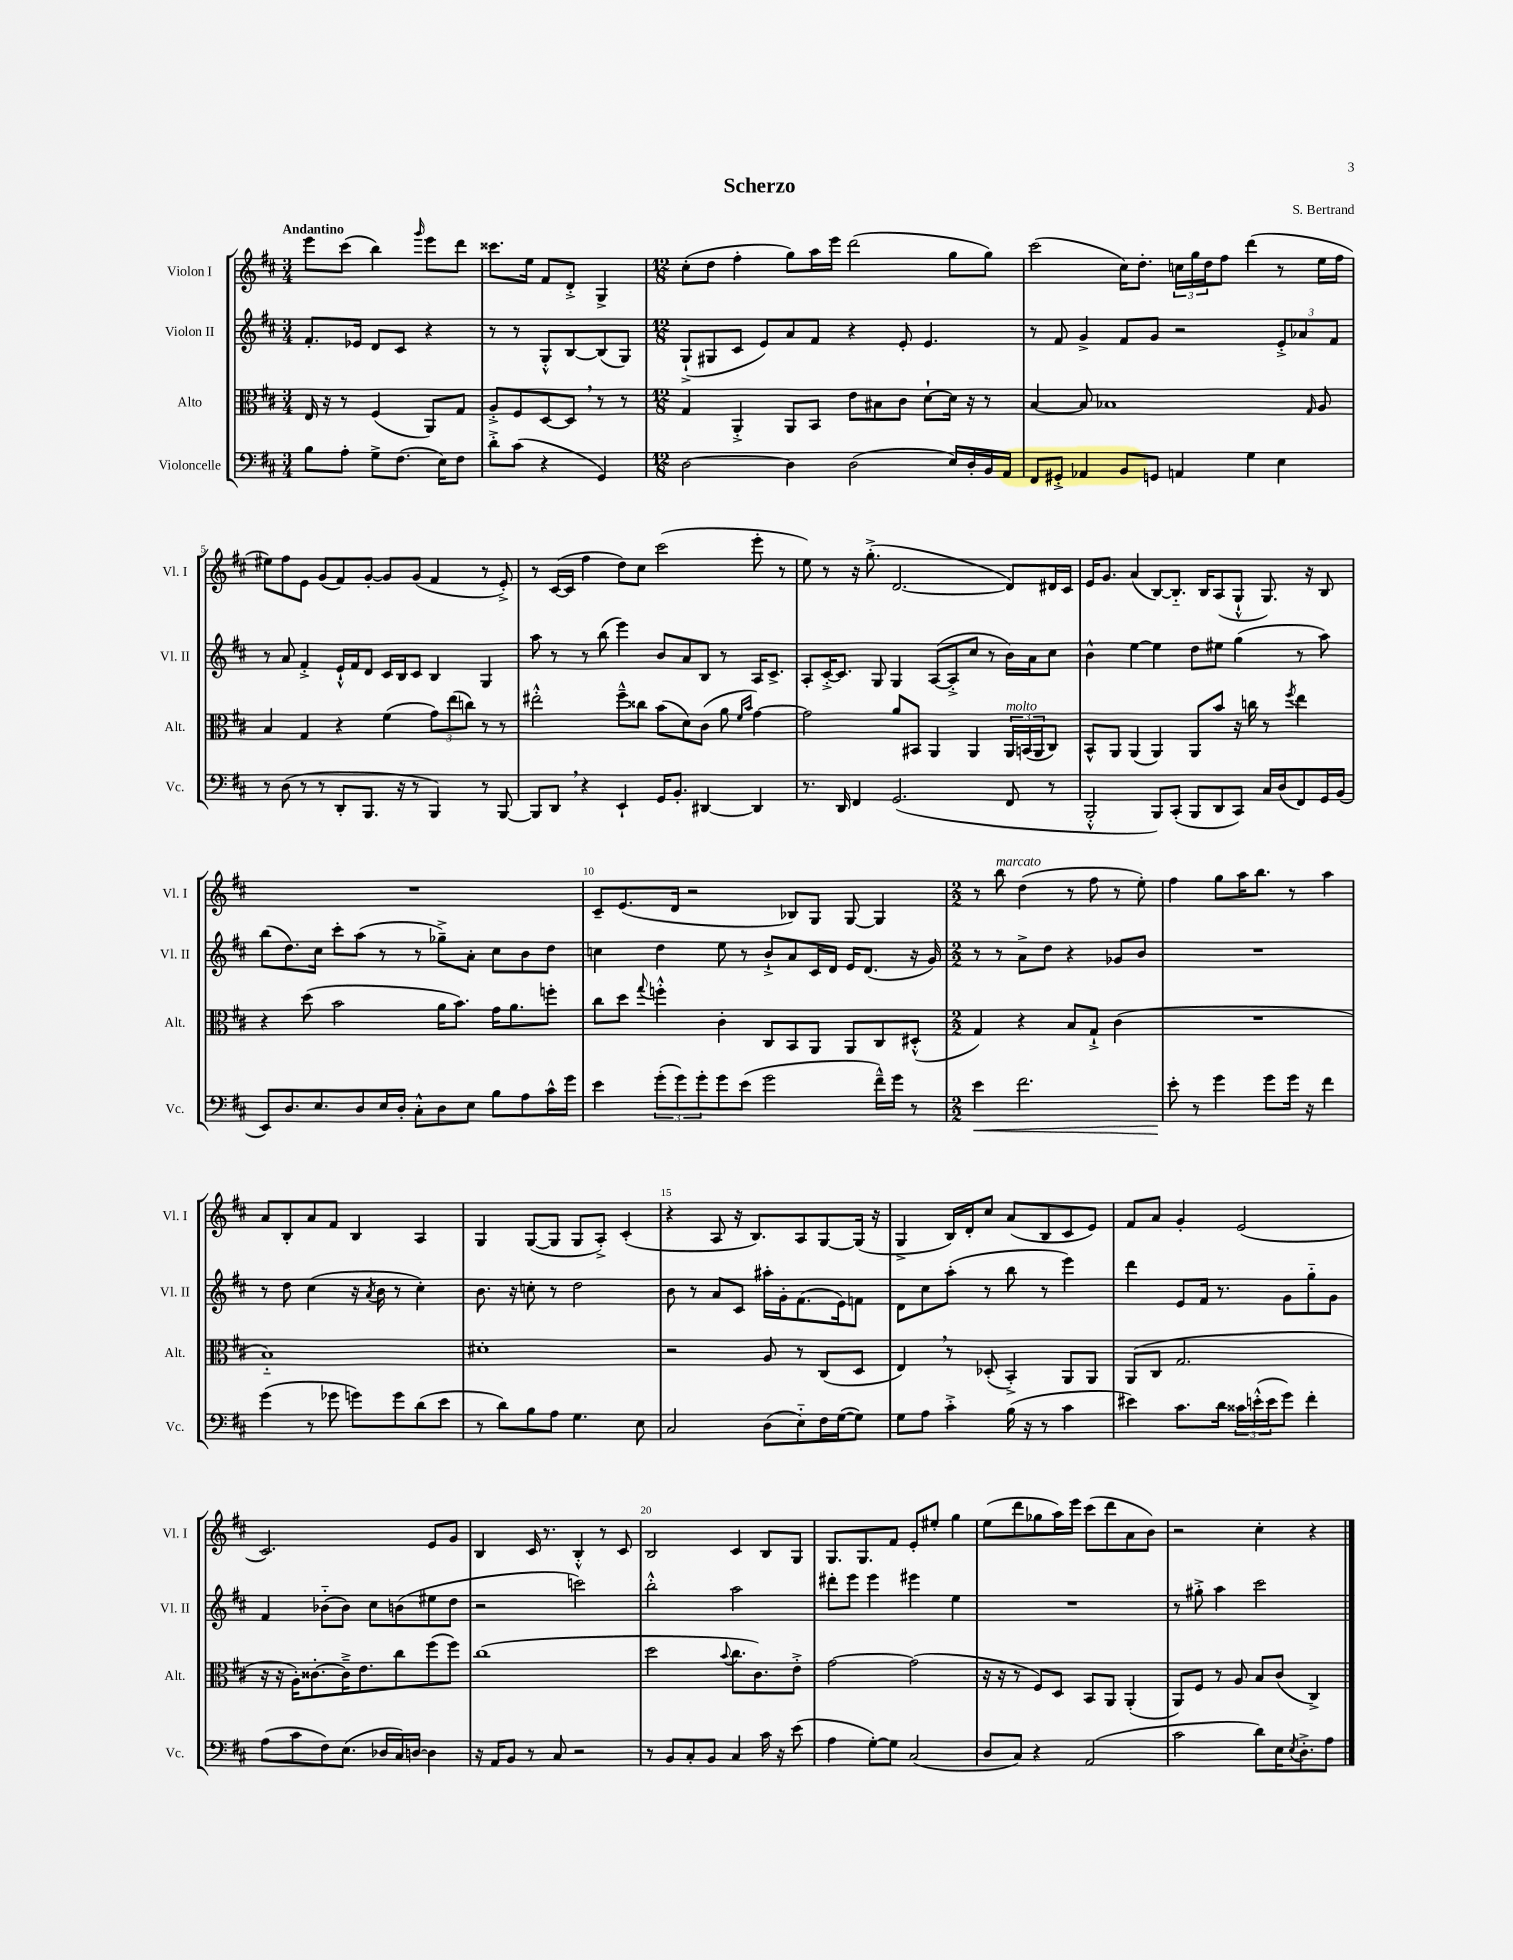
\header { title = "Scherzo" composer = "S. Bertrand" }
<<
\new StaffGroup <<
\new Staff = "s0" \with { instrumentName = "Violon I" shortInstrumentName = "Vl. I" } {
    \clef treble \key d \major \numericTimeSignature \time 3/4 \tempo "Andantino"
    e'''8 cis'''8( b''4) \grace { g'''16 } e'''8 d'''8 |
    cisis'''8. e''16 fis'8 d'8-.-> g4-> |
    \numericTimeSignature \time 12/8 cis''8-.( d''8 fis''4-. g''8) a''16 e'''16 d'''2( g''8 g''8) |
    cis'''2( cis''16) d''8.-. \tuplet 3/2 { c''16 g''16 d''16 } fis''8 d'''4( r8 e''16 fis''16 |
    eis''8) fis''8 e'8 g'8( fis'8) g'8~-. g'8 g'8( fis'4 r8 e'8-.->) |
    r8 cis'16~( cis'16 fis''4 d''8) cis''8 cis'''2( e'''8-. r8 |
    e''8) r8 r16 g''8.-.->( d'2.~ d'8) dis'16 cis'16 |
    e'16 g'8. a'4( b8~) b8.-_ b16 a8( g8-!-^ g8.) r16 b8 |
    R1. |
    cis'8-- e'8.( d'16 r2 bes8) g8 g8~ g4 |
    \numericTimeSignature \time 2/2 r8 b''8^\markup { \italic "marcato" } d''4( r8 fis''8 r8 e''8-.) |
    fis''4 g''8 a''16 b''8. r8 a''4 |
    a'8 b8-. a'8 fis'8 b4 a4 |
    g4 g8~( g8 g8 a8-.->) cis'4-.( |
    r4 a8 r16 b8.) a8 g8~ g16( r16 |
    g4-> b16) d'16-. cis''8 a'8( b8 cis'8 e'8) |
    fis'8 a'8 g'4-. e'2( |
    cis'2.) e'8 g'8 |
    b4 cis'16 r8. b4-.-^ r8 cis'8 |
    b2 cis'4 b8 g8 |
    g8. g8. fis'8 e'8-. eis''8-. g''4 |
    e''8( d'''8 ges''8 a''16) e'''16 cis'''8( d'''8 a'8 b'8) |
    r2 cis''4-. r4 \bar "|." |
}
\new Staff = "s1" \with { instrumentName = "Violon II" shortInstrumentName = "Vl. II" } {
    \clef treble \key d \major \numericTimeSignature \time 3/4
    fis'8.-. ees'16 d'8 cis'8 r4 |
    r8 r8 g8-.-^ b8~ b8( g8) |
    \numericTimeSignature \time 12/8 g8-!->( gis8 cis'8 e'8) a'8 fis'8 r4 e'8-. e'4. |
    r8 fis'8 g'4-> fis'8 g'8 r2 \tuplet 3/2 { e'8-.-> aes'8 fis'8 } |
    r8 a'8 fis'4-.-> e'16-!-^ fis'16 d'8 cis'16 b16 cis'8 b4 g4 |
    a''8 r8 r8 b''8( e'''4) b'8 a'8 b8 r8 a16 cis'8.-> |
    a8-. cis'16~-.-> cis'8. g8 g4 a8~( a8-.-> cis''8 r8 b'16) a'16 cis''8 |
    b'4-^ e''4~ e''4 d''8 eis''8 g''4( r8 a''8) |
    b''8( d''8.) cis''16 cis'''8-. a''8( r8 r8 ges''8--->) a'8-. cis''8 b'8 d''8 |
    c''4 d''4 e''8 r8 b'8-!-> a'8 cis'16 d'16 e'16 d'8.( r16 g'16) |
    \numericTimeSignature \time 2/2 r8 r8 a'8-> d''8 r4 ges'8 b'8 |
    R1 |
    r8 d''8 cis''4( r16 \acciaccatura { a'8 } b'16 r8 cis''4-.) |
    b'8. r16 c''8-. r8 d''2 |
    b'8 r8 a'8 cis'8 ais''16-. g'16-. fis'8.( e'16) f'8 |
    d'8 cis''8 a''8-.( r8 b''8 r8 e'''4) |
    d'''4 e'8 fis'16 r8. g'8 g''8-_ g'8 |
    fis'4 bes'8-_( bes'8) cis''8 b'8( eis''8 d''8 |
    r2 c'''2) |
    b''2-.-^ a''2 |
    dis'''8-. e'''8 e'''4 eis'''4 e''4 |
    R1 |
    r8 gis''8-.-> a''4 cis'''2 \bar "|." |
}
\new Staff = "s2" \with { instrumentName = "Alto" shortInstrumentName = "Alt." } {
    \clef alto \key d \major \numericTimeSignature \time 3/4
    e16 r16 r8 fis4( a,8) g8 |
    a8-.-> fis8 d8~ d8 \breathe r8 r8 |
    \numericTimeSignature \time 12/8 g4 a,4-.-> a,8 b,8 e'8 bis8 cis'8 d'8~-! d'16 r16 r8 |
    b4~ b8 bes1 \grace { g16 } a8 |
    b4 g4 r4 fis'4( \tuplet 3/2 { g'8) e''8( c''8) } r8 r8 |
    eis''2-.-^ fis''8---^ cisis''8 b'8( d'8) cis'8( a'8 \grace { fis'16 b'16 } g'4~) |
    g'2 a'8 bis,8 a,4 a,4 \tuplet 3/2 { a,16^\markup { \italic "molto" } b,16( a,16 } cis8) |
    b,8-^ a,8 a,4( a,4) a,8 b'8 r16 c''16 r8 \acciaccatura { fis''8 } e''4 |
    r4 d''8( b'2 a'16 b'8.) g'16 a'8. f''8-. |
    cis''8 d''8 \appoggiatura { g''8 } f''4-.-^ cis'4-. cis8 b,8 a,8 a,8 cis8 dis8-.-^( |
    \numericTimeSignature \time 2/2 g4) r4 b8 g8-!-> cis'4( |
    R1 |
    b1-_) |
    dis'1-. |
    r2 a8 r8 cis8( d8 |
    e4) \breathe r8 des8-.( b,4-.->) a,8 a,8 |
    a,8( cis8 g2. |
    r16 r16 a16-.) cisis'8.~-. cisis'16---> e'8. cis''8 fis''8( fis''8) |
    cis''1( |
    d''2 \appoggiatura { b'8 } cis''8. cis'8.) e'8-.-> |
    g'2~ g'2( |
    r16 r16 r8 fis8) d8 b,8 a,8 a,4-.( |
    a,8) fis8 r8 a8 b8 cis'8( cis4->) \bar "|." |
}
\new Staff = "s3" \with { instrumentName = "Violoncelle" shortInstrumentName = "Vc." } {
    \clef bass \key d \major \numericTimeSignature \time 3/4
    b8 a8-. g8-> fis8.( e16) fis8 |
    d'8-.-> cis'8( r4 g,4) |
    \numericTimeSignature \time 12/8 d2~ d4 d2( e16) d16-. b,16 a,16 |
    fis,8 gis,8-.-> aes,4 b,8 g,8 a,4 g4 e4 |
    r8 d8( r8 r8 d,8-. b,,8. r16 r8 b,,4) r8 b,,8~ |
    b,,8 d,8 \breathe r4 e,4-! g,16 b,8.-. dis,4~ dis,4 |
    r8. d,16 fis,4 g,2.( fis,8 r8 |
    b,,2-.-^ b,,8) cis,8-.( b,,8 d,8 cis,8) cis16 d16( fis,8) g,16 b,16( |
    e,8) d8. e8. d8 e16 d16-. cis8-.-^ d8 e8 b8 a8 cis'16-^ g'16 |
    e'4 \tuplet 3/2 { g'8-.( g'8) g'8-. } g'8 e'8( g'2 fis'16---^) g'16 r8 |
    \numericTimeSignature \time 2/2 e'4\< fis'2. |
    e'8-.\! r8 g'4 g'8 g'16 r16 fis'4 |
    g'4( r8 ges'8 g'8) g'8 d'8( e'8 |
    r8 d'8) b8 a8 g4. e8 |
    cis2 d8( e8-_) fis16 g16~( g8) |
    g8 a8 cis'4-.-> b16( r16 r8 cis'4 |
    eis'4) cis'8. d'16 \tuplet 3/2 { cisis'16 e'16-.-^( e'16 } g'8) fis'4-. |
    a8( cis'8 fis8) e8.( des16 cis16) d16~ d4 |
    r16 a,16 b,8 r8 cis8 r2 |
    r8 b,8 cis8-. b,8 cis4 cis'16 r16 e'8( |
    a4 g8~-.) g8 cis2( |
    d8 cis8) r4 a,2( |
    cis'2 d'8) e16 \acciaccatura { e8 } d8.-.-> a8 \bar "|." |
}
>>
>>
\layout { \context { \Score \override BarNumber.break-visibility = ##(#f #t #t) barNumberVisibility = #(every-nth-bar-number-visible 5) } }
